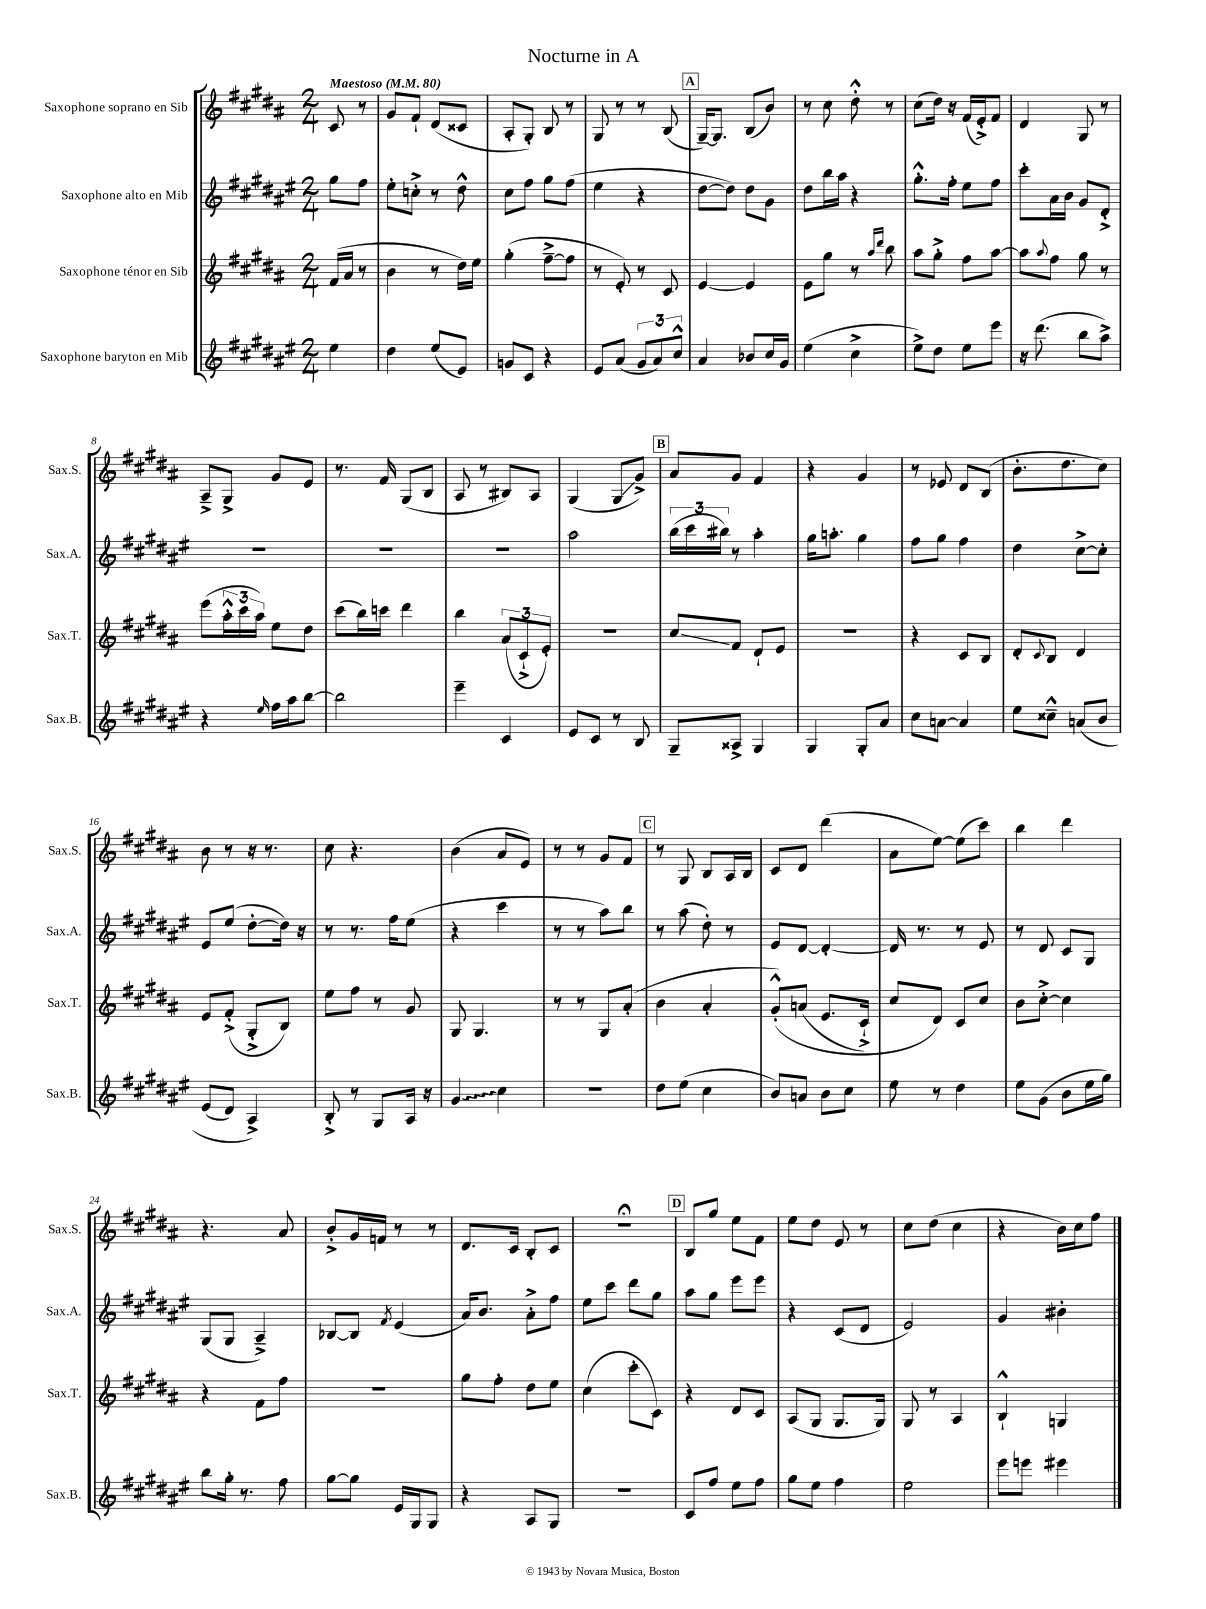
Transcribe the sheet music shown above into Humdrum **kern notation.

**kern	**kern	**kern	**kern
*staff4	*staff3	*staff2	*staff1
*clefG2	*clefG2	*clefG2	*clefG2
*k[f#c#g#d#a#e#]	*k[f#c#g#d#a#]	*k[f#c#g#d#a#e#]	*k[f#c#g#d#a#]
*M2/4	*M2/4	*M2/4	*M2/4
*MM80	*MM80	*MM80	*MM80
4ee#	(16f#	8gg#	8c#
.	16a#	.	.
.	8r	8ff#	8r
=	=	=	=
4dd#	4b	8ee#'	8g#
.	.	8cc'^	8f#`
(8ee#	8r	8r	(8d#
8e#)	16dd#)	8dd#^^	8c##
.	16ee	.	.
=	=	=	=
8g	(4gg#'	8cc#	8A#'
8c#	.	8ff#	8G#')
4r	[8ff#~^	8gg#	8B
.	8ff#]	(8ff#	8r
=	=	=	=
8e#	8r	4ee#	8G#
(8a#	8e')	.	8r
12g#	8r	4r	8r
12a#)	.	.	.
.	8c#	.	(8B
12cc#^^	.	.	.
=	=	=	=
4a#	[4e	[8dd#	[16G#~)
.	.	.	8.G#]
.	.	8dd#])	.
8b-	4e]	8dd#	(8B
16cc#	.	8g#	8b)
16g#	.	.	.
=	=	=	=
(4ee#	8e	8dd#	8r
.	8gg#	16bb	8cc#
.	.	16aa#	.
4cc#^	8r	4r	8dd#'^^
.	16qqaa#	.	.
.	16qqddd#	.	.
.	8bb	.	8r
=	=	=	=
8ee#^)	8aa#	8.gg#'^^	(8cc#
8dd#	8gg#'^	.	16dd#)
.	.	16ff#'	16r
8ee#	8ff#	8ee#	(16f#
.	.	.	16e'^)
8eee#	[8aa#	8ff#	8f#
=	=	=	=
16r	8aa#]	8ccc#'	4d#
(8.ddd#	.	.	.
.	8qqaa#	.	.
.	8ff#	16a#	.
.	.	16b	.
8bb	8gg#	8g#	8G#
8aa#^)	8r	8d#'^	8r
=	=	=	=
4r	(8eee	2r	8A#~^
.	24aa#'^^	.	8G#^
.	24ccc#	.	.
.	24aa#)	.	.
16qqee#	.	.	.
16ff#	8ee	.	8g#
16aa#	.	.	.
[8bb	8dd#	.	8e
=	=	=	=
2bb]	(8ccc#	2r	8.r
.	16bb)	.	.
.	16ccc	.	16f#
.	4ddd#	.	(8G#
.	.	.	8B
=	=	=	=
4eee#~	4bb	2r	8A#
.	.	.	8r
4c#	(12a#	.	8B#)
.	12c#`^	.	.
.	.	.	8A#
.	12e')	.	.
=	=	=	=
8e#	2r	2aa#	(4G#
8c#	.	.	.
8r	.	.	8G#
8B	.	.	8g#^)
=	=	=	=
8G#~	8cc#	(24bb	8a#
.	.	24ccc#	.
.	.	24bb#)	.
8A##^	8f#	8r	8g#
4G#	8d#`	4aa#'	4f#
.	8e	.	.
=	=	=	=
4G#	2r	16gg#	4r
.	.	8.aa'	.
8G#'	.	4gg#	4g#
8a#	.	.	.
=	=	=	=
8cc#	4r	8ff#	8r
[8a	.	8gg#	8e-
4a]	8c#	4ff#	8d#
.	8B	.	(8B
=	=	=	=
8ee#	8d#'	4dd#	8.b'
.	8qqc#	.	.
8cc##~^^	8B	.	.
.	.	.	8.dd#
&(8a	4d#	[8cc#^	.
8b	.	8cc#']	8cc#)
=	=	=	=
(8e#	8e	8e#	8b
8d#)	(8f#'^	(8ee#	8r
4A#^&)	8G#'^	[8dd#'	16r
.	.	.	8.r
.	8B)	16dd#])	.
.	.	16r	.
=	=	=	=
8B'^	8ee	8r	8cc#
8r	8ff#	8.r	4.r
8G#	8r	.	.
.	.	16ff#	.
16A#	8g#	(8ee#	.
16r	.	.	.
=	=	=	=
4g#	8G#	4r	(4b
.	4.G#	.	.
4cc#	.	4ccc#	8a#
.	.	.	8e)
=	=	=	=
2r	8r	8r	8r
.	8r	8r	8r
.	8G#	8aa#)	8g#
.	(8a#'	8bb	8f#
=	=	=	=
8dd#	4b	8r	8r
(8ee#	.	(8aa#	8G#
4cc#	4a#'	8dd#')	8B
.	.	8r	16A#
.	.	.	16B
=	=	=	=
8b)	&(8g#'^^)	8e#	8c#
8a	(8a	[8d#	8d#
8b	8.e	4d#'_	(4ddd#
8cc#	.	.	.
.	16c#`^)	.	.
=	=	=	=
8ee#	8cc#	16d#]	8a#
.	.	8.r	.
8r	8d#&)	.	[8ee)
4dd#	8c#	8r	(8ee]
.	8cc#	8e#	8ccc#)
=	=	=	=
8ee#	8b	8r	4bb
(8g#	[8cc#'^	8d#	.
8b	4cc#]	8c#	4ddd#
16ee#	.	8G#	.
16gg#)	.	.	.
=	=	=	=
8bb	4r	(8G#	4.r
16gg#'	.	8G#	.
8.r	.	.	.
.	8f#	4A#~^)	.
8ff#	8ff#	.	8a#
=	=	=	=
[8gg#	2r	[8B-	8b'^
8gg#]	.	8B-]	16g#
.	.	.	16f
.	.	8qf#	.
16e#	.	(4e#	8r
16G#	.	.	.
8G#	.	.	8r
=	=	=	=
4r	8gg#	16a#)	8.d#
.	.	8.b	.
.	8ff#'	.	.
.	.	.	16c#
8A#	8dd#	8a#'^	8B'
8G#	8ee	8ff#	8c#
=	=	=	=
2r	(4cc#	8ee#	2r;
.	.	8ccc#	.
.	8ccc#'	8ddd#	.
.	8c#)	8gg#	.
=	=	=	=
8c#	4r	8aa#	8B
8ff#	.	8gg#	8gg#
8ee#	8d#	8eee#	8ee
8ff#	8c#	8eee#	8f#
=	=	=	=
8gg#	(8A#	4r	8ee
8ee#	8G#	.	8dd#
4ff#	8.G#	(8c#	8e
.	.	8d#	8r
.	16G#)	.	.
=	=	=	=
2ee#	8G#	2e#)	8cc#
.	8r	.	(8dd#
.	4A#	.	4cc#
=	=	=	=
8eee#	4B`^^	4g#	4r
8eee	.	.	.
4eee#	4G	4b#'	16b)
.	.	.	16cc#
.	.	.	8ff#
==	==	==	==
*-	*-	*-	*-
